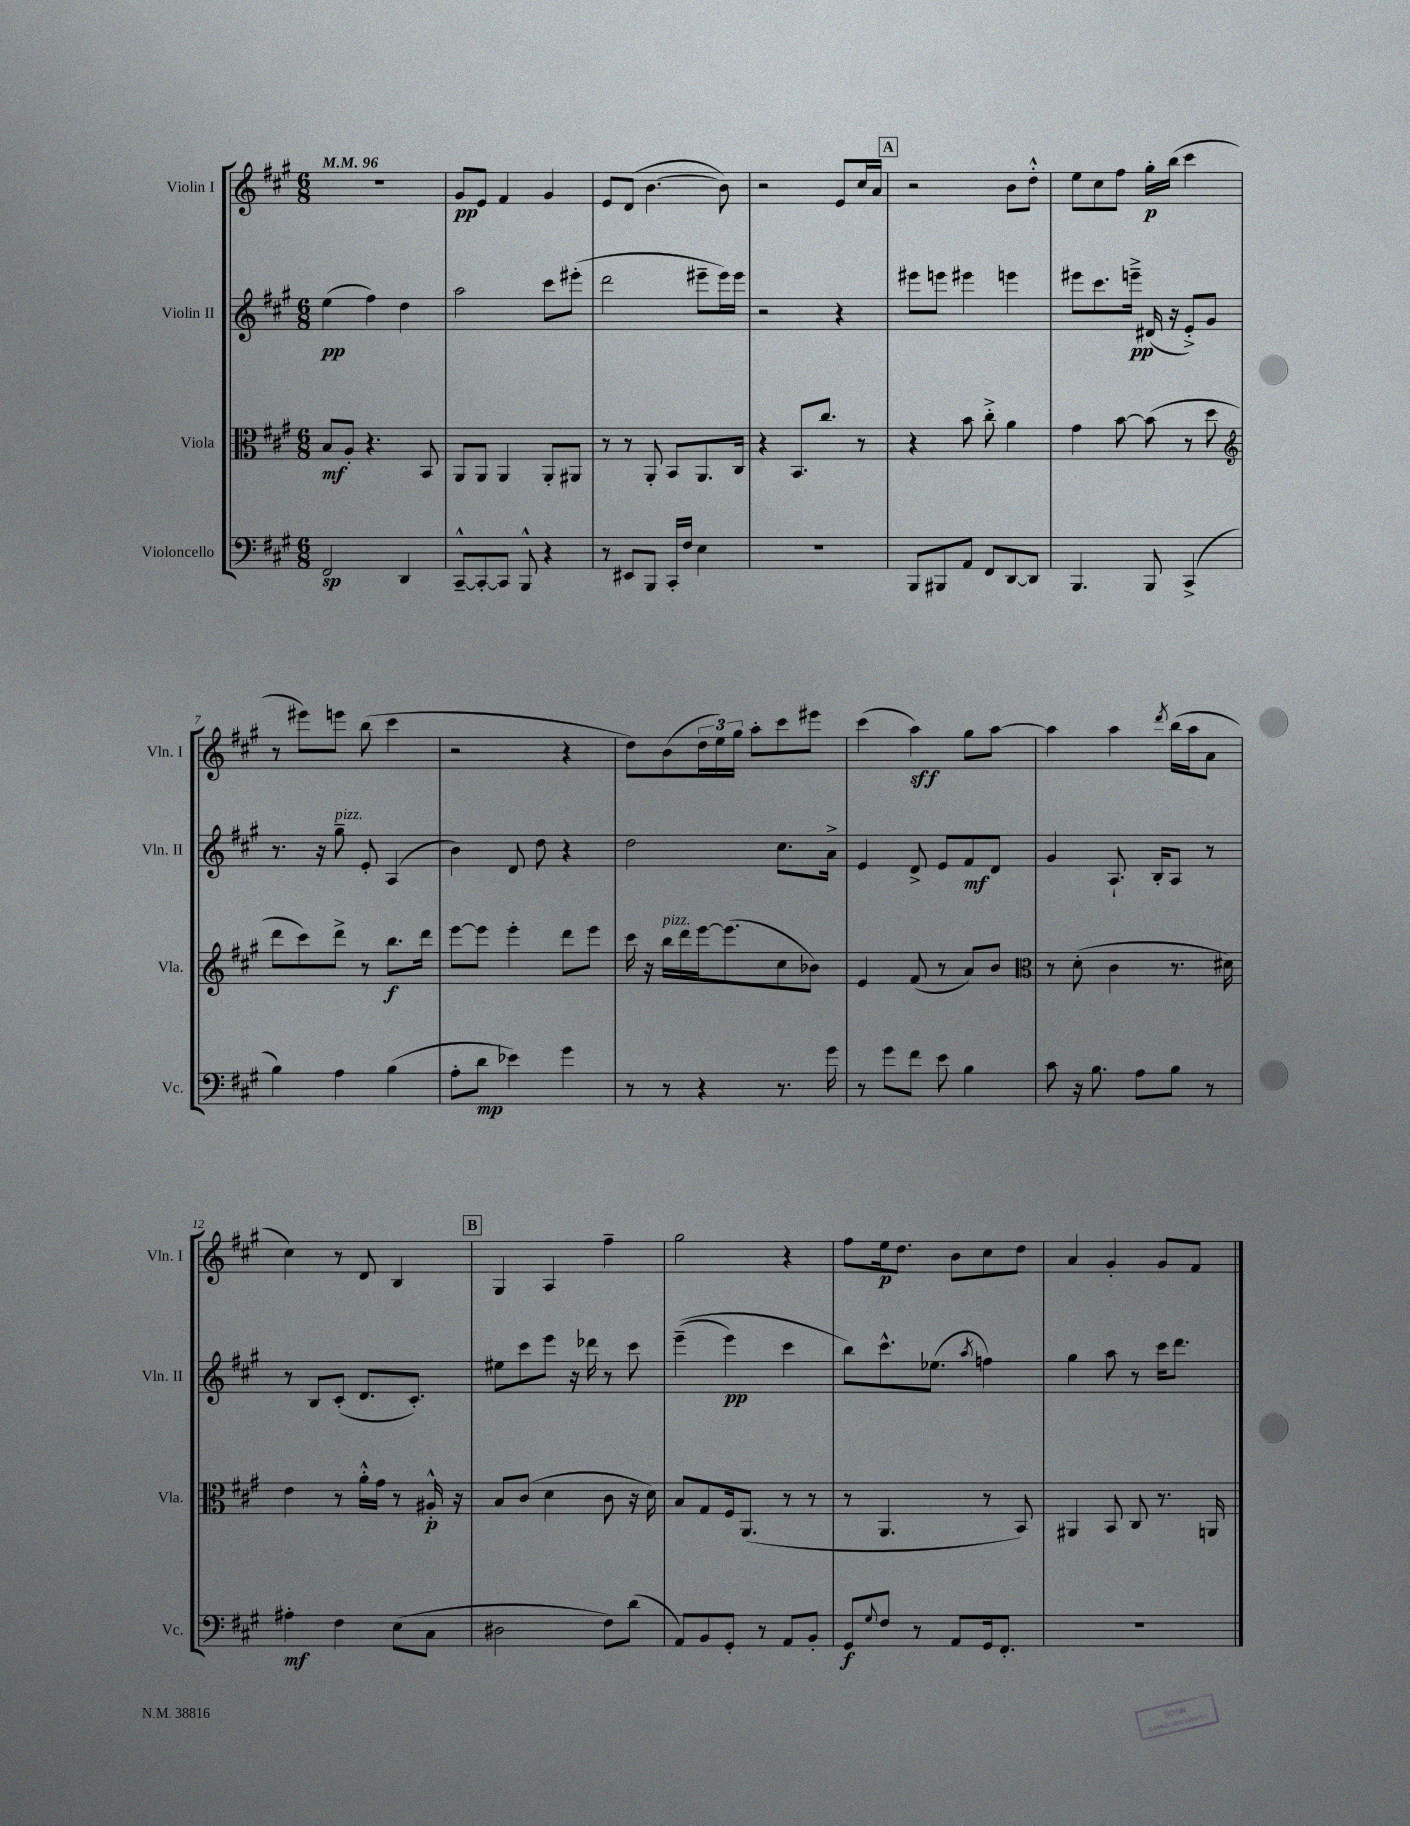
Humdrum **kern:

**kern	**kern	**kern	**kern
*staff4	*staff3	*staff2	*staff1
*clefF4	*clefC3	*clefG2	*clefG2
*k[f#c#g#]	*k[f#c#g#]	*k[f#c#g#]	*k[f#c#g#]
*M6/8	*M6/8	*M6/8	*M6/8
*MM96	*MM96	*MM96	*MM96
2FF#	8B	(4ee	2.r
.	8A'	.	.
.	4.r	4ff#)	.
4DD	.	4dd	.
.	8BB	.	.
=	=	=	=
[8CC#~^^	8AA	2aa	8g#
8CC#'_	8AA	.	8e
8CC#]	4AA	.	4f#
8BBB^^	.	.	.
4r	8AA'	8ccc#	4g#
.	8AA#	(8eee#'	.
=	=	=	=
8r	8r	2ddd	8e
8EE#	8r	.	(8d
8BBB	8AA'	.	[4.b
16CC#'	8BB	.	.
16F#	.	.	.
4E	8.AA	8eee#~	.
.	.	16eee#)	8b])
.	16C#	16eee#	.
=	=	=	=
2.r	4r	2r	2r
.	8.BB	.	.
.	8.cc#	.	.
.	.	4r	8e
.	8r	.	16cc#
.	.	.	16a
=	=	=	=
8BBB	4r	8eee#	2r
8BBB#	.	8eee	.
8AA	8b	4eee#	.
8FF#	8cc#'^	.	.
[8DD	4a	4eee	8b
8DD]	.	.	8dd'^^
=	=	=	=
4.BBB	4g#	8eee#	8ee
.	.	8.ccc#	8cc#
.	[8b	.	8ff#
.	.	16eee~^	.
8BBB	(8b]	(16d#	16gg#'
.	.	16r	(16bb
(4CC#^	8r	8e'^)	4ccc#
.	8dd	8g#	.
=	=	=	=
*	*clefG2	*	*
4B)	8ddd	8.r	8r
.	8ccc#)	.	8eee#)
.	.	16r	.
4A	8ddd^	8gg#~	8eee
.	8r	8e'	(8bb
(4B	8.bb	(4A	4ccc#
.	16ddd	.	.
=	=	=	=
8A'	[8eee	4b)	2r
8d	8eee]	.	.
4e-)	4eee'	8d	.
.	.	8dd	.
4g#	8ddd	4r	4r
.	8eee	.	.
=	=	=	=
8r	16ccc#	2dd	8dd)
.	16r	.	.
8r	16bb	.	(8b
.	16ddd	.	.
4r	[16eee	.	24dd
.	.	.	24ee)
.	(8.eee]	.	.
.	.	.	24gg#
.	.	.	8aa'
8.r	8cc#	8.cc#	8ccc#
.	8b-)	.	8eee#
16g#	.	16a^	.
=	=	=	=
8r	4e	4e	(4ccc#
8g#	.	.	.
8f#	(8f#	8d^	4aa)
8e	8r	8e	.
4B	8a)	8f#	8gg#
.	8b	8d	[8aa
=	=	=	=
*	*clefC3	*	*
8c#	8r	4g#	4aa]
16r	(8d'	.	.
8.B	.	.	.
.	4c#	8.A`	4aa
8A	.	.	.
.	.	16B'	.
.	.	.	8qddd
8B	8.r	8A	(16bb
.	.	.	16aa
8r	.	8r	8a
.	16d#)	.	.
=	=	=	=
4A#'	4e	8r	4cc#)
.	.	8B	.
4F#	8r	(8c#'	8r
.	16a'^^	8.d	8d
.	16g#	.	.
(8E	8r	.	4B
.	.	8.c#')	.
8C#	16A#'^^	.	.
.	16r	.	.
=	=	=	=
2D#	8B	8ee#	4G#
.	(8c#	8ccc#	.
.	4d	8eee	4A
.	.	16r	.
.	.	16ddd-	.
8F#)	8c#	8r	4ff#~
(8d	16r	8ccc#	.
.	16d)	.	.
=	=	=	=
8AA)	8B	&((4eee~	2gg#
8BB	8G#	.	.
8GG#'	16F#	4eee)	.
.	(8.AA	.	.
8r	.	.	.
8AA	8r	4ccc#	4r
8BB'	8r	.	.
=	=	=	=
8GG#	8r	8bb&)	8ff#
8qqG#	.	.	.
8F#	4.AA	8.ccc#^^	16ee
.	.	.	8.dd
8r	.	.	.
.	.	(8.ee-	.
8AA	.	.	8b
.	.	8qaa	.
16GG#	8r	4ff)	8cc#
8.FF#'	.	.	.
.	8BB)	.	8dd
=	=	=	=
2.r	4AA#	4gg#	4a
.	8BB	8aa	4g#'
.	8C#	8r	.
.	8.r	16ccc#	8g#
.	.	8.ddd	.
.	.	.	8f#
.	16AA	.	.
==	==	==	==
*-	*-	*-	*-
